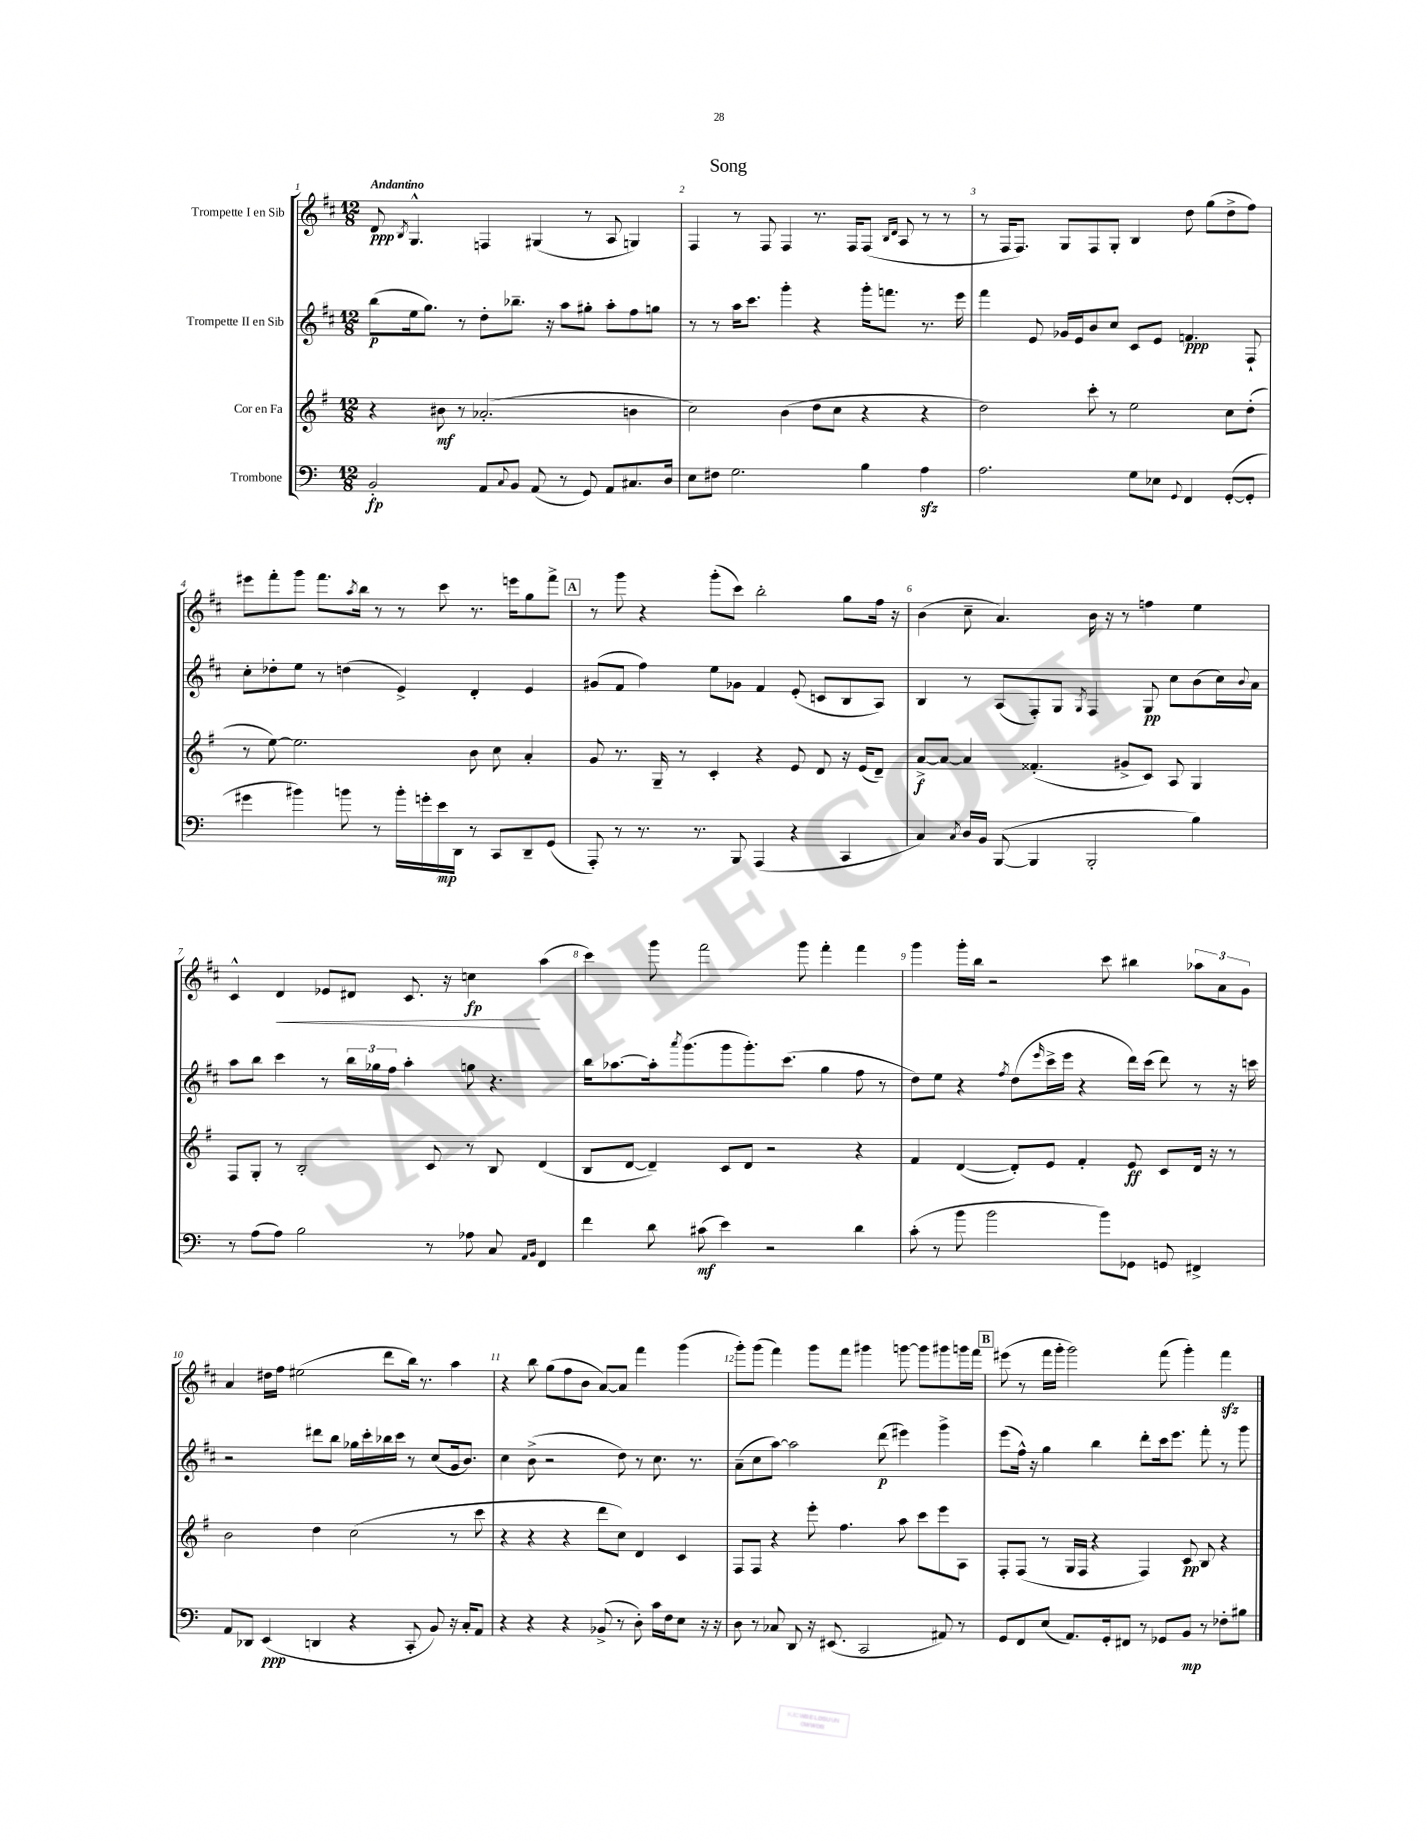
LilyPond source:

\header { title = "Song" }
<<
\new StaffGroup <<
\new Staff = "s0" \with { instrumentName = "Trompette I en Sib" } {
    \clef treble \key d \major \numericTimeSignature \time 12/8 \tempo "Andantino"
    d'8\ppp \acciaccatura { b8 } g4.-^ f4 gis4( r8 a8 g4) |
    fis4 r8 fis8 fis4 r8. fis16 fis8( \grace { b16 d'16 } a8 r8 r8 |
    r8 fis16 fis8.) g8 fis8 g8-. b4 d''8 g''8( d''8-> fis''8) |
    eis'''8 fis'''8-. g'''8 fis'''8. \acciaccatura { a''8 } b''16 r8 r8 cis'''8 r8. e'''16 g''8 fis'''8-> |
    \mark \markup { \box "A" } r8 g'''8 r4 g'''8-.( cis'''8) b''2-. g''8 fis''16 r16 |
    b'4( cis''8-- a'4.) b'16 r16 r8 f''4 e''4 |
    cis'4-^ d'4\< ees'8 dis'8 cis'8. r16 c''4\fp\! a''4( |
    cis'''4) g'''8 fis'''2 g'''8 fis'''4-. fis'''4 |
    g'''4 g'''16-. b''16 r2 cis'''8 bis''4 \tuplet 3/2 { aes''8 a'8 g'8 } |
    a'4 dis''16 fis''16 eis''2( d'''8 b''16) r8. a''4 |
    r4 b''8 g''8( fis''8 b'8 a'8~) a'8 fis'''4 g'''4( |
    g'''8-.) g'''8( fis'''4) g'''8 fis'''8 gis'''4 g'''8~ g'''8 gis'''8 g'''16 fis'''16 |
    \mark \markup { \box "B" } eis'''8( r8 fis'''16 g'''16-. g'''2) fis'''8( g'''4-.) fis'''4\sfz \bar "|." |
}
\new Staff = "s1" \with { instrumentName = "Trompette II en Sib" } {
    \clef treble \key d \major \numericTimeSignature \time 12/8
    b''8\p( e''16 g''8.) r8 d''8-. bes''8.-- r16 a''8 gis''8-. a''8-. fis''8 g''8 |
    r8 r8 a''16 cis'''8. g'''4-. r4 g'''16-. f'''8. r8. e'''16 |
    fis'''4 e'8 ges'16 e'16 b'8 cis''8 cis'8 e'8 f'4.\ppp fis8-! |
    cis''8-. des''8-. e''8 r8 d''4( e'4->) d'4-. e'4 |
    \mark \markup { \box "A" } gis'8( fis'8 fis''4) e''8 ges'8 fis'4 e'8-.( c'8 b8 a8) |
    b4 r8 a8( fis8-.) g8 \acciaccatura { g8 } fis4 g8\pp cis''8 b'8( cis''16) \appoggiatura { b'8 } a'16 |
    a''8 b''8 cis'''4 r8 \tuplet 3/2 { b''16 ges''16 fis''16 } a''4-. g''8 r4. |
    b''16 aes''8.~ aes''16-. \acciaccatura { a'''8 } g'''8.( g'''8 g'''8.-.) cis'''8.( g''4 fis''8 r8 |
    d''8) e''8 r4 \acciaccatura { fis''8 } d''8( \grace { e'''16 } cis'''16-> e'''16 r4 d'''16) cis'''16( d'''8) r8 r16 c'''16 |
    r2 dis'''8 b''8 ges''16 cis'''16-. bes''16 cis'''16 r8 cis''8( g'16 b'8.) |
    cis''4 b'8->( r2 d''8) r8 cis''8. r8. |
    a'8--( cis''8 a''8~) a''2 d'''8\p( eis'''4) g'''4-> |
    \mark \markup { \box "B" } e'''8( fis''16-^) r16 g''4 b''4 d'''8-. cis'''16 e'''8. fis'''8-. r8 g'''8 \bar "|." |
}
\new Staff = "s2" \with { instrumentName = "Cor en Fa" } {
    \clef treble \key g \major \numericTimeSignature \time 12/8
    r4 bis'8\mf r8 aes'2.-.( b'4 |
    c''2) b'4( d''8 c''8 r4 r4 |
    d''2) c'''8-. r8 e''2 c''8 d''8-.( |
    r8 e''8~) e''2. b'8 c''8 a'4-. |
    \mark \markup { \box "A" } g'8 r8. g16-- r8 c'4-. r4 e'8 d'8 r16 e'16( d'8--) |
    a'8~->\f a'8~ a'4 fisis'4.-.( gis'8-> c'8) a8 g4 |
    fis8 g8-. r8 b2-. c'8 r8 b8 d'4( |
    b8 d'8~ d'4--) c'8 d'8 r2 r4 |
    fis'4 d'4~( d'8-.) e'8 fis'4-. e'8\ff c'8 d'16 r16 r8 |
    b'2 d''4 c''2( r8 c'''8 |
    r4 r4 r4 d'''8 c''8) d'4 c'4 |
    fis8 fis8 r4 e'''8-. fis''4. a''8 c'''8 e'''8 a8 |
    \mark \markup { \box "B" } fis8-. fis8( r8 g16 fis16 r4 fis4) c'8\pp b8 r4 \bar "|." |
}
\new Staff = "s3" \with { instrumentName = "Trombone" } {
    \clef bass \key c \major \numericTimeSignature \time 12/8
    b,2-.\fp a,8 \appoggiatura { c8 } b,8 a,8( r8 g,8) a,8 cis8. d16 |
    e8 fis8 g2. b4 a4\sfz |
    a2. g8 ees8 \appoggiatura { g,8 } f,4 g,8~-.( g,8-. |
    gis'4 bis'4) b'8 r8 b'16-. g'16-. e'16\mp d,16 r8 c,8 d,8-- g,8( |
    \mark \markup { \box "A" } a,,8-.) r8 r8. r8. b,,8 a,,4( r4 c,4 |
    c4) \acciaccatura { c8 } d16 b,16 b,,8~( b,,4 b,,2-. b4) |
    r8 a8( a8) b2 r8 aes8 c8 \grace { a,16 b,16 } f,4 |
    f'4 d'8 cis'8\mf( e'4) r2 d'4 |
    c'8-.( r8 b'8 b'2 b'8) ges,8 g,8 fis,4-> |
    a,8 des,8 e,4\ppp( d,4 r4 c,8-. b,8) r16 c16-. a,8 |
    r4 r4 r4 bes,8->( r8 d8-.) c'16 f16 e8 r16 r16 |
    d8 r8 ces8 d,8 r16 eis,8.( c,2 ais,8) r8 |
    \mark \markup { \box "B" } g,8 f,8 e8( a,8.) g,16-. fis,8 r8 ges,8 b,8\mp r8 fes8-. bis8 \bar "|." |
}
>>
>>
\layout { \context { \Score \override BarNumber.break-visibility = ##(#f #t #t) barNumberVisibility = #all-bar-numbers-visible } }
